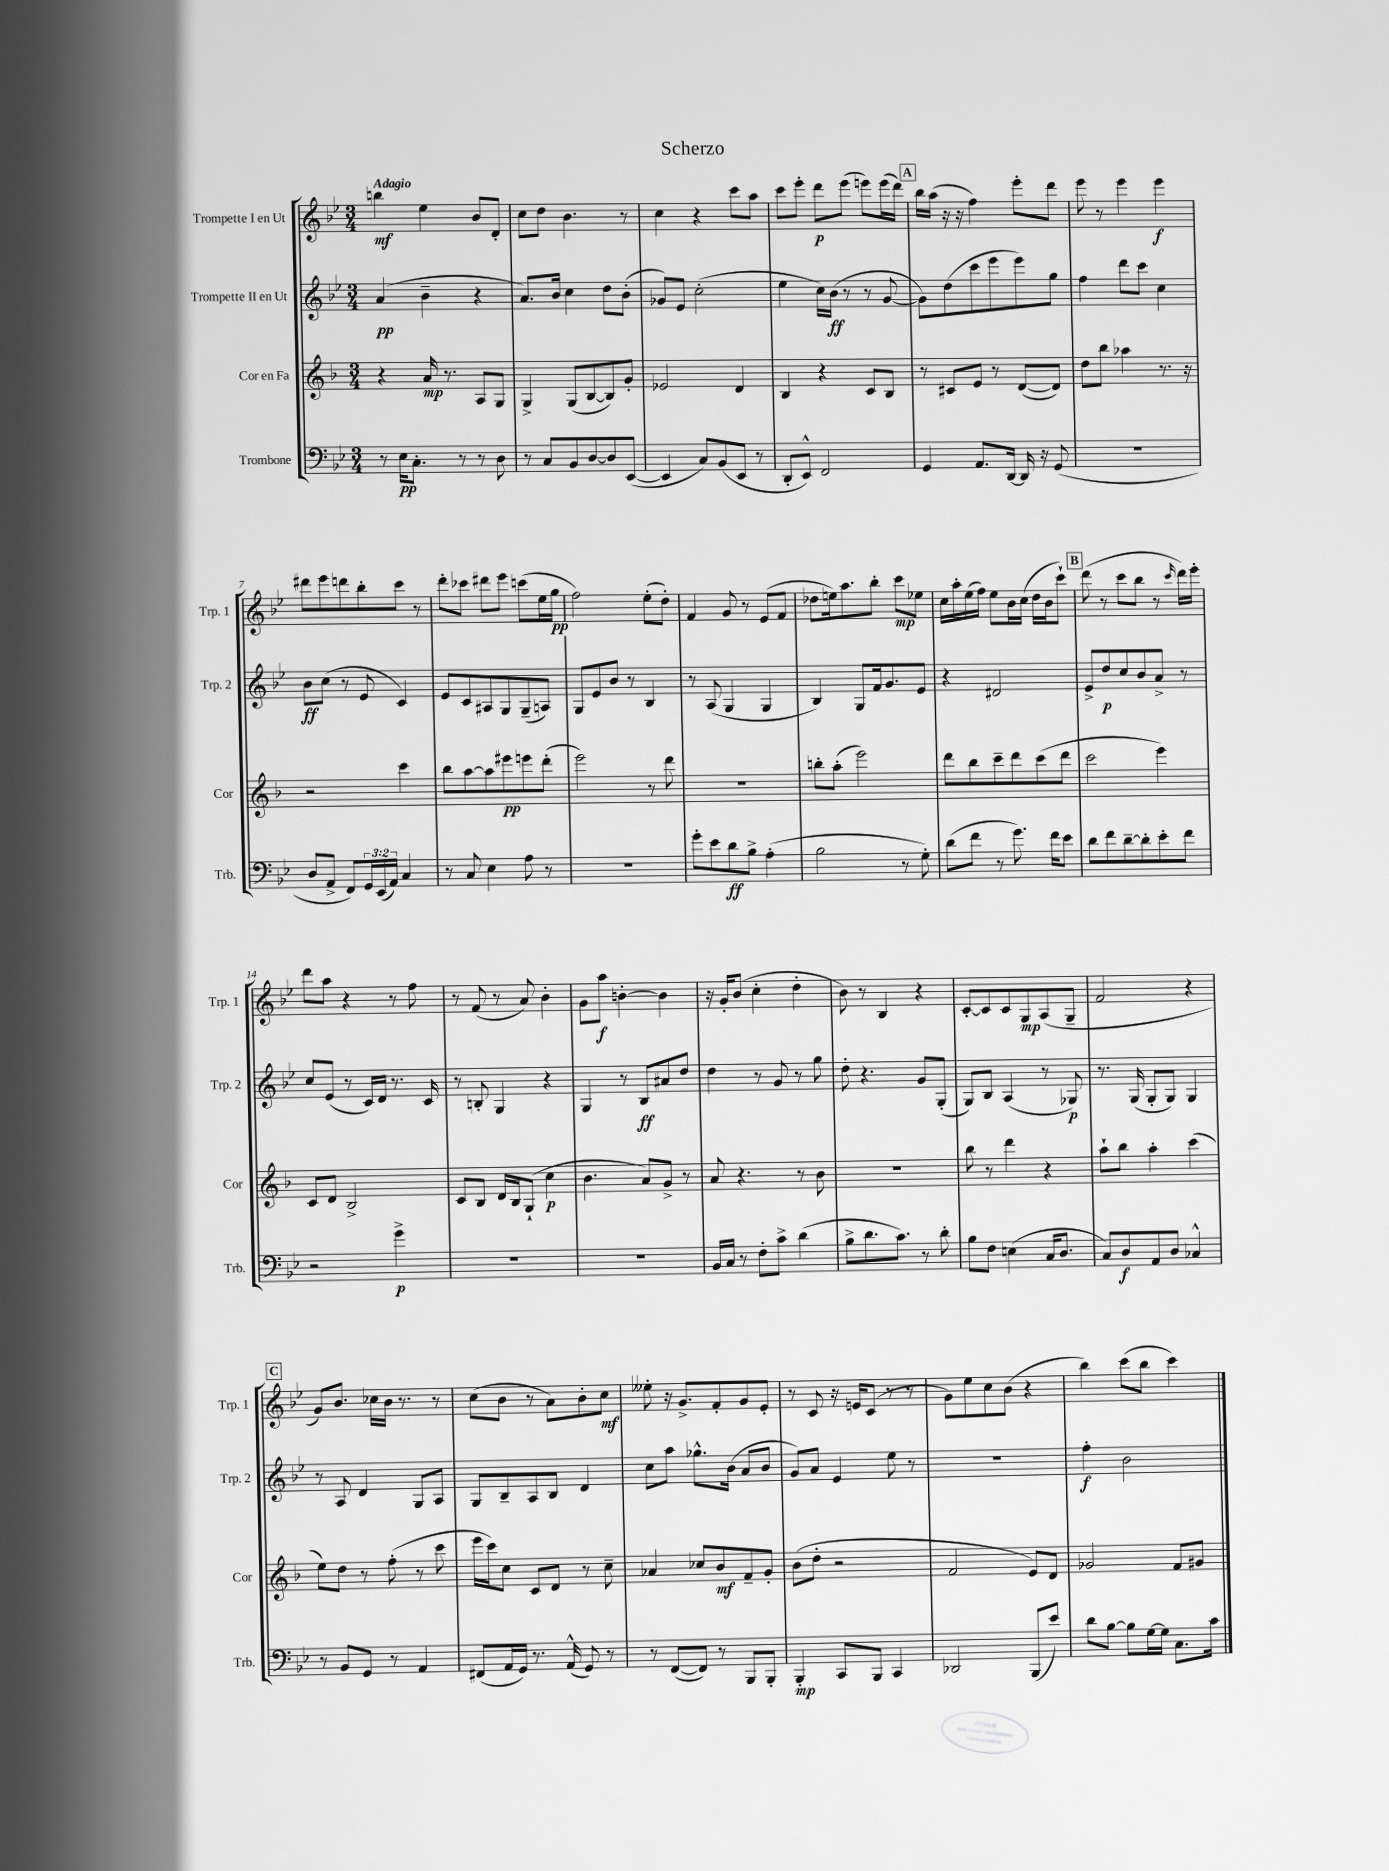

**kern	**kern	**kern	**kern
*staff4	*staff3	*staff2	*staff1
*clefF4	*clefG2	*clefG2	*clefG2
*k[b-e-]	*k[b-]	*k[b-e-]	*k[b-e-]
*M3/4	*M3/4	*M3/4	*M3/4
8r	4r	(4a	4bb
16E-	.	.	.
8.C'	.	.	.
.	16a	4b-~	4ee-
.	8.r	.	.
8r	.	.	.
8r	8A	4r	8b-
8D	8G	.	8d'
=	=	=	=
8r	4G^	8.a)	8cc
8C	.	.	8dd
.	.	16b-	.
8BB-	(8G	4cc	4.b-
[8D	[8B-	.	.
8D]	8B-])	8dd	.
([8EE-	8g'	(8b-'	8r
=	=	=	=
4EE-]	2e-	8g-)	4cc
.	.	8e-	.
8C)	.	(2cc'	4r
(8BB-	.	.	.
8EE-	4d	.	8ccc
8r	.	.	8aa
=	=	=	=
8DD'	4B-	4ee-	8ccc
8EE-^^)	.	.	8eee-'
2FF	4r	16cc)	8ddd
.	.	(16b-	.
.	.	8r	(8eee-
.	8c	8r	8eee)
.	8B-	[8g	(16eee
.	.	.	16ddd)
=	=	=	=
4GG	8r	8g])	16bb-
.	.	.	(16aa
.	8c#	(8dd	16r
.	.	.	16r
8.AA	8e	8ccc	4ff)
.	8r	8eee-	.
[16DD	.	.	.
16DD]	([8d	8eee-)	8eee-'
16r	.	.	.
(8GG	8d])	8gg	8ddd
=	=	=	=
2.r	8dd	4ff	8eee-
.	8bb-	.	8r
.	4aa-	8ddd	4eee-
.	.	8ccc	.
.	8.r	4cc	4eee-
.	16r	.	.
=	=	=	=
8D	2r	8b-	8ddd#
8AA^	.	(8cc	8eee-
8FF)	.	8r	8ddd
24GG	.	8e-	8bb-'
(24EE-	.	.	.
24AA)	.	.	.
4C	4ccc	4c)	8ccc
.	.	.	8r
=	=	=	=
8r	8bb-	8e-	8ddd'
8C	[8aa	8c	8ccc-
4E-	8aa]	8A#	8ddd#
.	8eee#	8G	8eee-
8A	8eee	(8G~	(8ccc
8r	(8ddd'	8A)	16ee-
.	.	.	16gg
=	=	=	=
2.r	2eee)	8G	2ff)
.	.	8e-	.
.	.	8b-	.
.	.	8r	.
.	8r	4B-	(8ee-'
.	8ddd	.	8dd')
=	=	=	=
8g'	2.r	8r	4f
8e-	.	(8A	.
8d	.	4G	8g
8B-^	.	.	8r
(4A'	.	4G	(8e-
.	.	.	8f
=	=	=	=
2B-	8bb'	4B-)	8dd-
.	(8aa'	.	16ee)
.	.	.	8.aa
.	2eee)	8G	.
.	.	16f	8bb-'
.	.	8.g	.
8r	.	.	8ccc
8G')	.	8e-	8ee-
=	=	=	=
(8d	8ddd	4r	16cc
.	.	.	16aa'
8f	8bb-	.	(16ee-
.	.	.	16ff)
8r	8ccc~	2d#	8ee-
8.g)	8ddd	.	16b-
.	.	.	(16cc
.	(8ccc	.	16dd
16f	.	.	16b-
8e-	8ddd	.	8ccc`)
=	=	=	=
8d	2ccc	8e-^	(8ddd
8f	.	8dd	8r
[8d~	.	8cc	8ccc
8d']	.	8b-	8bb-
8e-'	4eee)	8a^	8r
.	.	.	16qqccc
8f	.	8r	16ddd)
.	.	.	16eee-'
=	=	=	=
2r	8c	8cc	8ddd
.	8d	(8e-	8aa
.	2B-^	8r	4r
.	.	16c)	.
.	.	16d	.
4g^	.	8.r	8r
.	.	.	8ff
.	.	16c	.
=	=	=	=
2.r	8c	8r	8r
.	8B-	8B'	(8f
.	16d	4G	8r
.	16B-	.	.
.	(8G`	.	8a)
.	4cc	4r	4b-'
=	=	=	=
2.r	4.b-	4G	8g
.	.	.	8aa
.	.	8r	[4b'
.	8a)	8B-	.
.	8g^	8a#	4b]
.	8r	8dd	.
=	=	=	=
16BB-	8a	4dd	16r
16C	.	.	16g'
8r	4.r	.	(8b-
8F'	.	8r	4cc'
8c^	.	8g	.
(4d	8r	8r	4dd'
.	8b-	8gg	.
=	=	=	=
8B-^	2.r	8dd'	8b-)
8.d	.	4.r	8r
.	.	.	4B-
8.c)	.	.	.
8r	.	8g	4r
8d'	.	(8G'	.
=	=	=	=
8B-	8bb-	8G)	[8c'
8F	8r	8B-	8c]
(4E	4ddd	(4A	8c
.	.	.	8G
16C	4r	8r	(8A
8.D	.	.	.
.	.	8G-)	8G~
=	=	=	=
8C)	8aa`	8.r	2f
8D	8bb-	.	.
.	.	(16G	.
8AA	4aa'	8G'	.
8D	.	8G)	.
4C-^^	(4ccc	4G	4r
=	=	=	=
8r	8ee)	8r	8g)
8BB-	8dd	8A	8.b-
8GG	8r	4d	.
.	.	.	16cc-
8r	(8ff'	.	16b-
.	.	.	8.r
4AA	8r	8G	.
.	8ccc	8A	8r
=	=	=	=
(8FF#	16eee	8G	(8cc
.	16ccc)	.	.
16AA	8cc	8B-~	8b-
16GG)	.	.	.
8.r	8c	8A	8r
.	8d	8B-	8a)
(16AA^^	.	.	.
8GG)	8r	4d	8b-'
8r	8cc~	.	8cc
=	=	=	=
8r	4a-	8cc	8ee--'
([8FF	.	8aa	16r
.	.	.	8.g^
8FF])	8cc-	8.gg-^^	.
8r	8b-	.	8f'
.	.	(16b-	.
8BBB-	8f~	8a	8g
8BBB-'	8g'	8b-	8e-'
=	=	=	=
4BBB-'	(8b-	8g)	8r
.	8dd'	8a	8c
8CC	2r	4e-	16r
.	.	.	16e
8BBB-	.	.	(8c
4CC	.	8ee-	8r
.	.	8r	8r
=	=	=	=
2DD-	2f	2.r	8g)
.	.	.	8ee-
.	.	.	8cc
.	.	.	(8b-
(8BBB-	8e)	.	4r
8e-)	8d	.	.
=	=	=	=
8d	2g-	4ff'	4bb-)
[8B-	.	.	.
8B-]	.	2b-	(8ccc
[16G	.	.	8bb-
16G]	.	.	.
8.C	8f	.	4ccc)
.	8g#	.	.
16c	.	.	.
==	==	==	==
*-	*-	*-	*-
